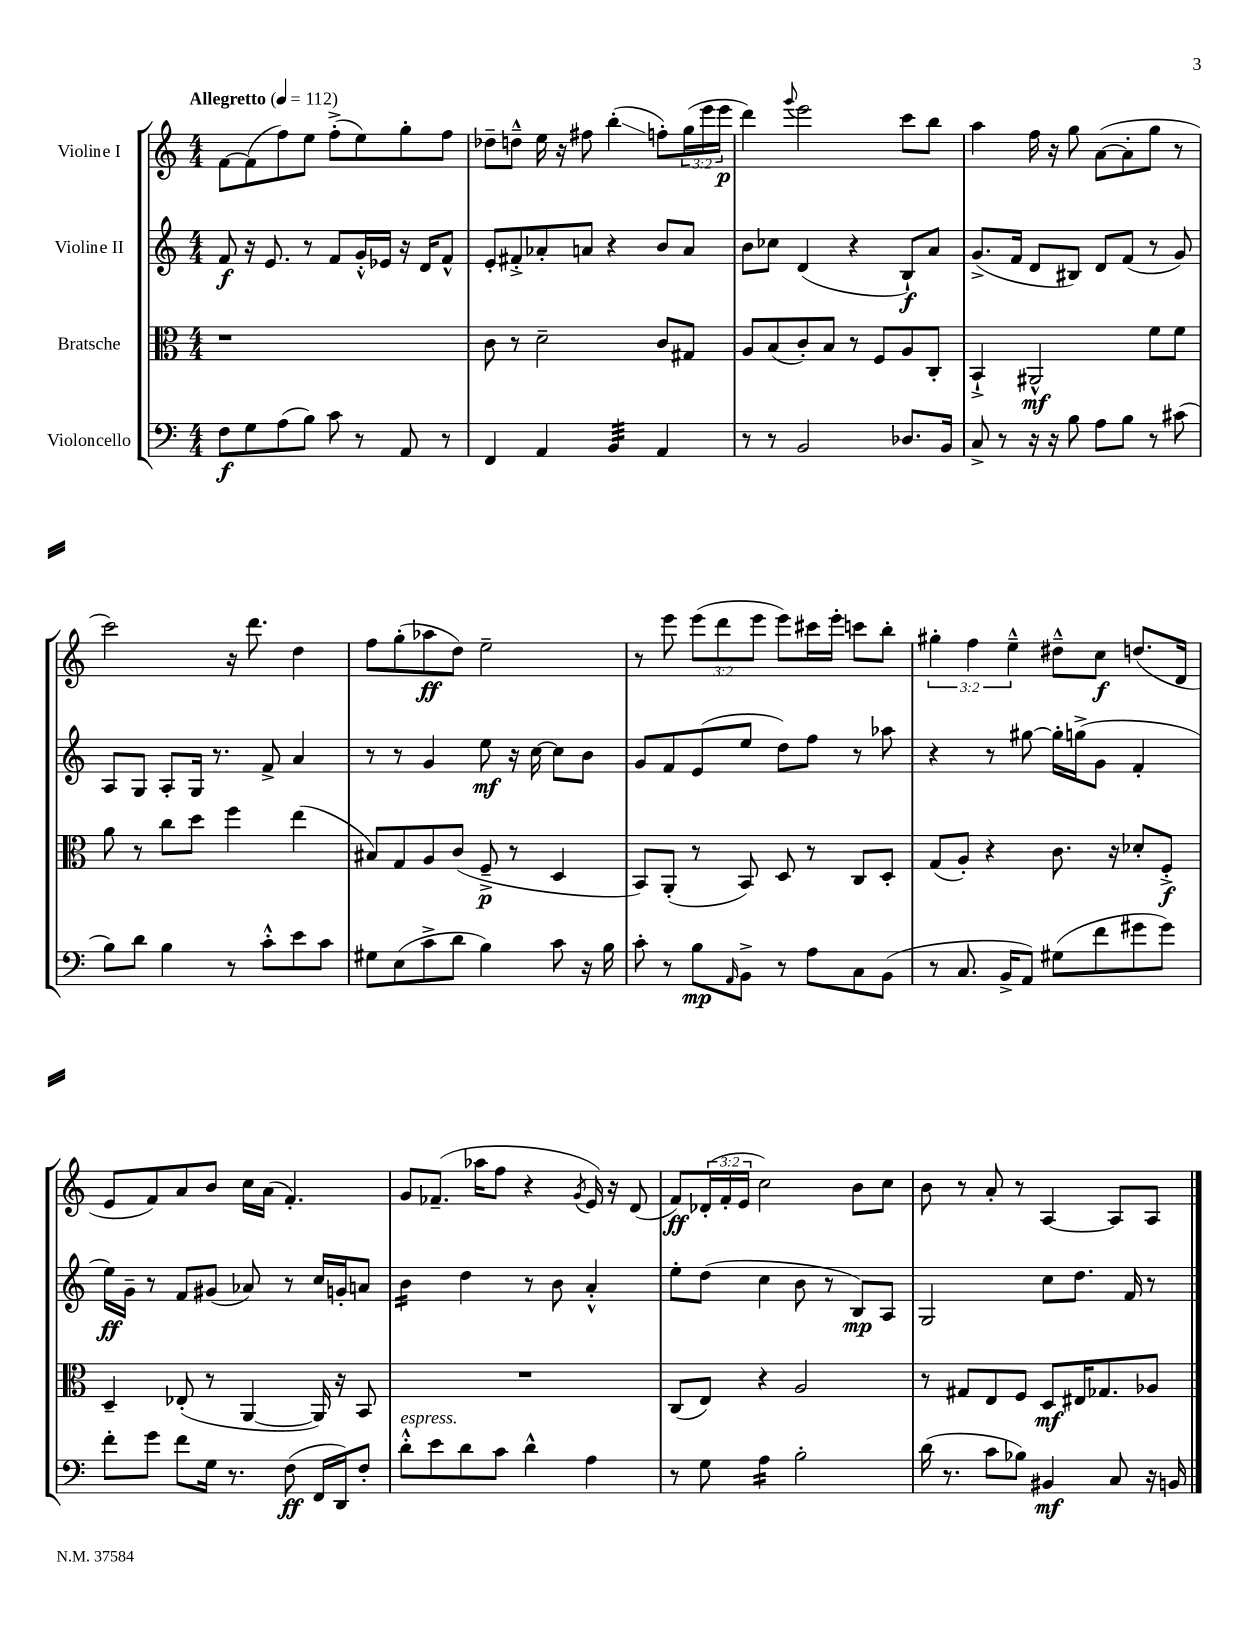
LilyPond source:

<<
\new StaffGroup <<
\new Staff = "s0" \with { instrumentName = "Violine I" } {
    \clef treble \key c \major \numericTimeSignature \time 4/4 \override Staff.TupletNumber.text = #tuplet-number::calc-fraction-text \tempo "Allegretto" 4 = 112
    f'8~ f'8( f''8) e''8 f''8-.->( e''8) g''8-. f''8 |
    des''8-- d''8---^ e''16 r16 fis''8 b''4-.\glissando( f''8-.) \tuplet 3/2 { g''16( e'''16 e'''16\p } |
    d'''4) \appoggiatura { g'''8 } e'''2 c'''8 b''8 |
    a''4 f''16 r16 g''8 a'8~( a'8-. g''8 r8 |
    c'''2) r16 d'''8. d''4 |
    f''8 g''8-.( aes''8\ff d''8) e''2-- |
    r8 e'''8 \tuplet 3/2 { e'''8( d'''8 e'''8 } e'''8) cis'''16 e'''16-. c'''8 b''8-. |
    \tuplet 3/2 { gis''4-. f''4 e''4---^ } dis''8---^ c''8\f d''8.( d'16 |
    e'8 f'8) a'8 b'8 c''16 a'16( f'4.-.) |
    g'8 fes'8.--( aes''16 f''8 r4 \acciaccatura { g'8 } e'16) r16 d'8( |
    f'8\ff) \tuplet 3/2 { des'16-.( f'16-. e'16 } c''2) b'8 c''8 |
    b'8 r8 a'8-. r8 a4~ a8 a8 \bar "|." |
}
\new Staff = "s1" \with { instrumentName = "Violine II" } {
    \clef treble \key c \major \numericTimeSignature \time 4/4
    f'8\f r16 e'8. r8 f'8 g'16-.-^ ees'16 r16 d'16 f'8-^ |
    e'8-. fis'8-.-> aes'8-. a'8 r4 b'8 a'8 |
    b'8 ces''8 d'4( r4 b8-!\f) a'8 |
    g'8.->( f'16 d'8 bis8) d'8 f'8( r8 g'8) |
    a8 g8 a8-. g16 r8. f'8-> a'4 |
    r8 r8 g'4 e''8\mf r16 c''16~ c''8 b'8 |
    g'8 f'8 e'8( e''8 d''8) f''8 r8 aes''8 |
    r4 r8 gis''8~ gis''16-. g''16->( g'8 f'4-. |
    e''16\ff) g'16-- r8 f'8 gis'8( aes'8) r8 c''16 g'16-. a'8 |
    b'4:16 d''4 r8 b'8 a'4-.-^ |
    e''8-. d''8( c''4 b'8 r8 b8\mp) a8 |
    g2 c''8 d''8. f'16 r8 \bar "|." |
}
\new Staff = "s2" \with { instrumentName = "Bratsche" } {
    \clef alto \key c \major \numericTimeSignature \time 4/4
    r1 |
    c'8 r8 d'2-- c'8 gis8 |
    a8 b8( c'8-.) b8 r8 f8 a8 c8-. |
    b,4-!-> ais,2-^\mf f'8 f'8 |
    a'8 r8 c''8 d''8 f''4 e''4( |
    bis8) g8 a8 c'8( f8--->\p r8 d4 |
    b,8) a,8-.( r8 b,8) d8 r8 c8 d8-. |
    g8( a8-.) r4 c'8. r16 des'8-. f8-.->\f |
    d4-- ees8-.( r8 a,4~ a,16) r16 b,8 |
    R1 |
    c8( e8) r4 a2 |
    r8 gis8 e8 f8 d8\mf eis16 ges8. aes8 \bar "|." |
}
\new Staff = "s3" \with { instrumentName = "Violoncello" } {
    \clef bass \key c \major \numericTimeSignature \time 4/4
    f8\f g8 a8( b8) c'8 r8 a,8 r8 |
    f,4 a,4 b,4:32 a,4 |
    r8 r8 b,2 des8. b,16 |
    c8-> r8 r16 r16 b8 a8 b8 r8 cis'8( |
    b8) d'8 b4 r8 c'8-.-^ e'8 c'8 |
    gis8 e8( c'8-> d'8 b4) c'8 r16 b16 |
    c'8-. r8 b8\mp \grace { a,16 } b,8-> r8 a8 c8 b,8( |
    r8 c8. b,16-> a,8) gis8( f'8 gis'8 gis'8) |
    f'8-. g'8 f'8 g16 r8. f8\ff( f,16 d,16) f8-. |
    d'8-.-^^\markup { \italic "espress." } e'8 d'8 c'8 d'4-^ a4 |
    r8 g8 a4:16 b2-. |
    d'16( r8. c'8 bes8) bis,4\mf c8 r16 b,16 \bar "|." |
}
>>
>>
\layout { \context { \Score \remove "Bar_number_engraver" } }
